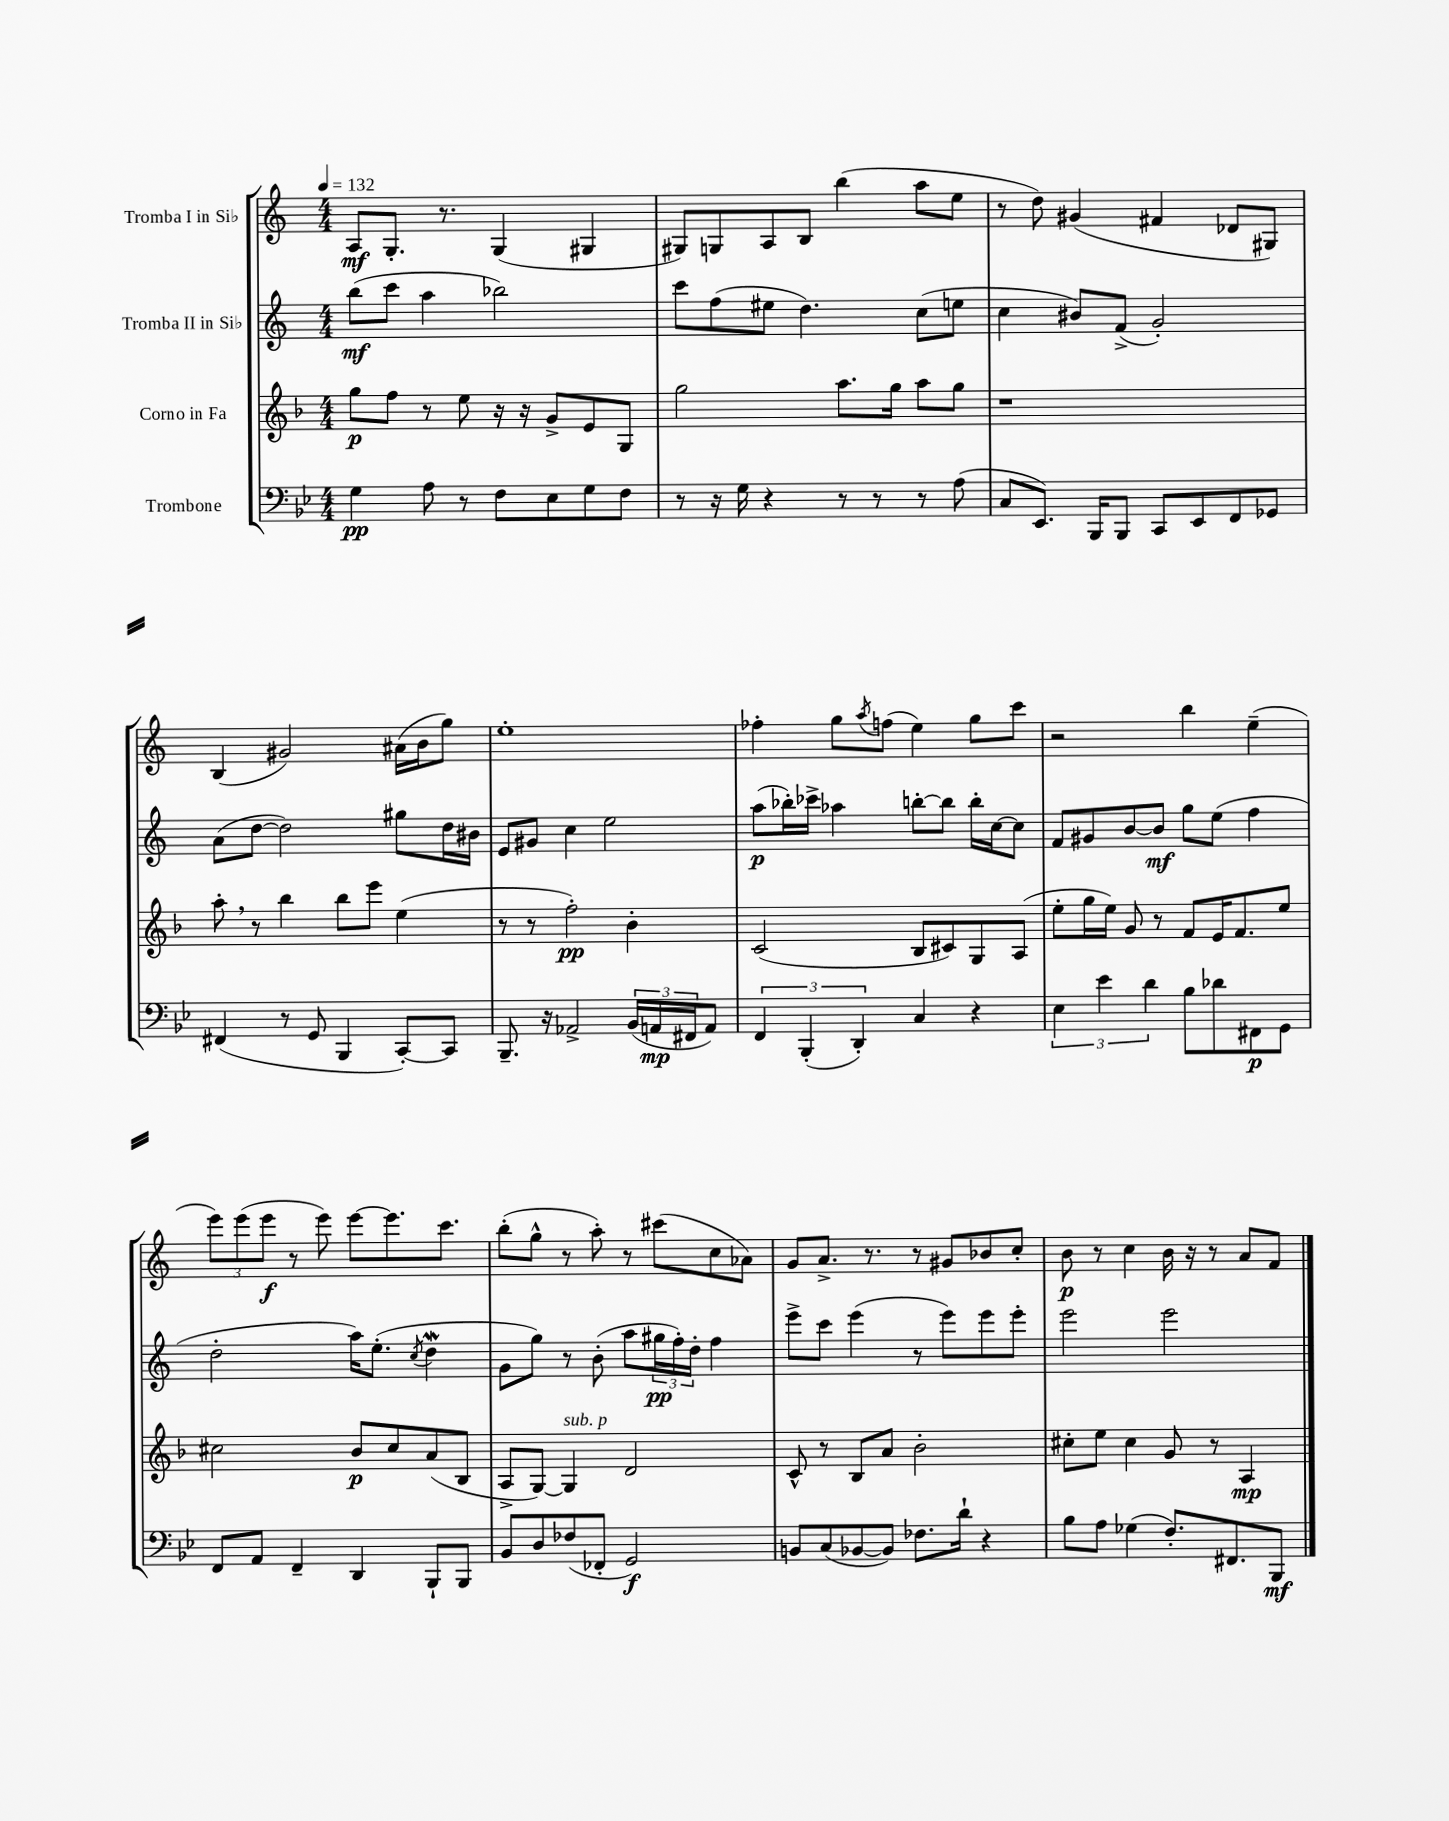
<<
\new StaffGroup <<
\new Staff = "s0" \with { instrumentName = "Tromba I in Sib" } {
    \clef treble \key c \major \numericTimeSignature \time 4/4 \tempo 4 = 132
    a8\mf g8.-. r8. g4( gis4 |
    gis8) g8 a8 b8 b''4( a''8 e''8 |
    r8 d''8) gis'4( fis'4 des'8 gis8) |
    b4( gis'2) ais'16( b'16 g''8) |
    e''1-. |
    fes''4-. g''8 \acciaccatura { a''8 } f''8( e''4) g''8 c'''8 |
    r2 b''4 e''4--( |
    \tuplet 3/2 { e'''8) e'''8( e'''8\f } r8 e'''8) e'''8~ e'''8. c'''8. |
    b''8-.( g''8-^ r8 a''8-.) r8 cis'''8( c''8 aes'8) |
    g'8 a'8.-> r8. r8 gis'8 bes'8 c''8-. |
    b'8\p r8 c''4 b'16 r16 r8 a'8 f'8 \bar "|." |
}
\new Staff = "s1" \with { instrumentName = "Tromba II in Sib" } {
    \clef treble \key c \major \numericTimeSignature \time 4/4
    b''8\mf( c'''8 a''4 bes''2) |
    c'''8 f''8( eis''8 d''4.) c''8( e''8 |
    c''4 bis'8) f'8->( g'2-.) |
    a'8( d''8~ d''2) gis''8 d''16 bis'16 |
    e'8 gis'8 c''4 e''2 |
    a''8\p( bes''16-.) ces'''16-> aes''4 b''8~-. b''8 b''16-. c''16~ c''8 |
    f'8 gis'8 b'8~ b'8\mf g''8 e''8( f''4 |
    d''2-. a''16) e''8.-.( \acciaccatura { c''8 } d''4\mordent |
    g'8 g''8) r8 b'8-.( a''8 \tuplet 3/2 { gis''16\pp f''16-.) d''16-. } f''4 |
    e'''8-> c'''8 e'''4( r8 e'''8) e'''8 e'''8-. |
    e'''2 e'''2 \bar "|." |
}
\new Staff = "s2" \with { instrumentName = "Corno in Fa" } {
    \clef treble \key f \major \numericTimeSignature \time 4/4
    g''8\p f''8 r8 e''8 r16 r16 g'8-> e'8 g8 |
    g''2 a''8. g''16 a''8 g''8 |
    r1 |
    a''8-. \breathe r8 bes''4 bes''8 e'''8 e''4( |
    r8 r8 f''2-.\pp) bes'4-. |
    c'2( bes8 cis'8) g8 a8( |
    e''8-. g''16 e''16) g'8 r8 f'8 e'16 f'8. e''8 |
    cis''2 bes'8\p cis''8 a'8( bes8 |
    a8-> g8~) g4^\markup { \italic "sub. p" } d'2 |
    c'8-^ r8 bes8 a'8 bes'2-. |
    cis''8-. e''8 cis''4 g'8 r8 a4\mp \bar "|." |
}
\new Staff = "s3" \with { instrumentName = "Trombone" } {
    \clef bass \key bes \major \numericTimeSignature \time 4/4
    g4\pp a8 r8 f8 ees8 g8 f8 |
    r8 r16 g16 r4 r8 r8 r8 a8( |
    c8 ees,8.) bes,,16 bes,,8 c,8 ees,8 f,8 ges,8 |
    fis,4( r8 g,8 bes,,4 c,8~-.) c,8 |
    bes,,8.-- r16 aes,2-> \tuplet 3/2 { bes,16( a,16\mp fis,16 } a,8) |
    \tuplet 3/2 { f,4 bes,,4-.( d,4-.) } c4 r4 |
    \tuplet 3/2 { ees4 ees'4 d'4 } bes8 des'8 fis,8\p g,8 |
    f,8 a,8 f,4-- d,4 bes,,8-! bes,,8 |
    bes,8 d8 fes8( fes,8-. g,2\f) |
    b,8 c8( bes,8~ bes,8) fes8. d'16-! r4 |
    bes8 a8 ges4( f8.-.) fis,8. bes,,8\mf \bar "|." |
}
>>
>>
\layout { \context { \Score \remove "Bar_number_engraver" } }
